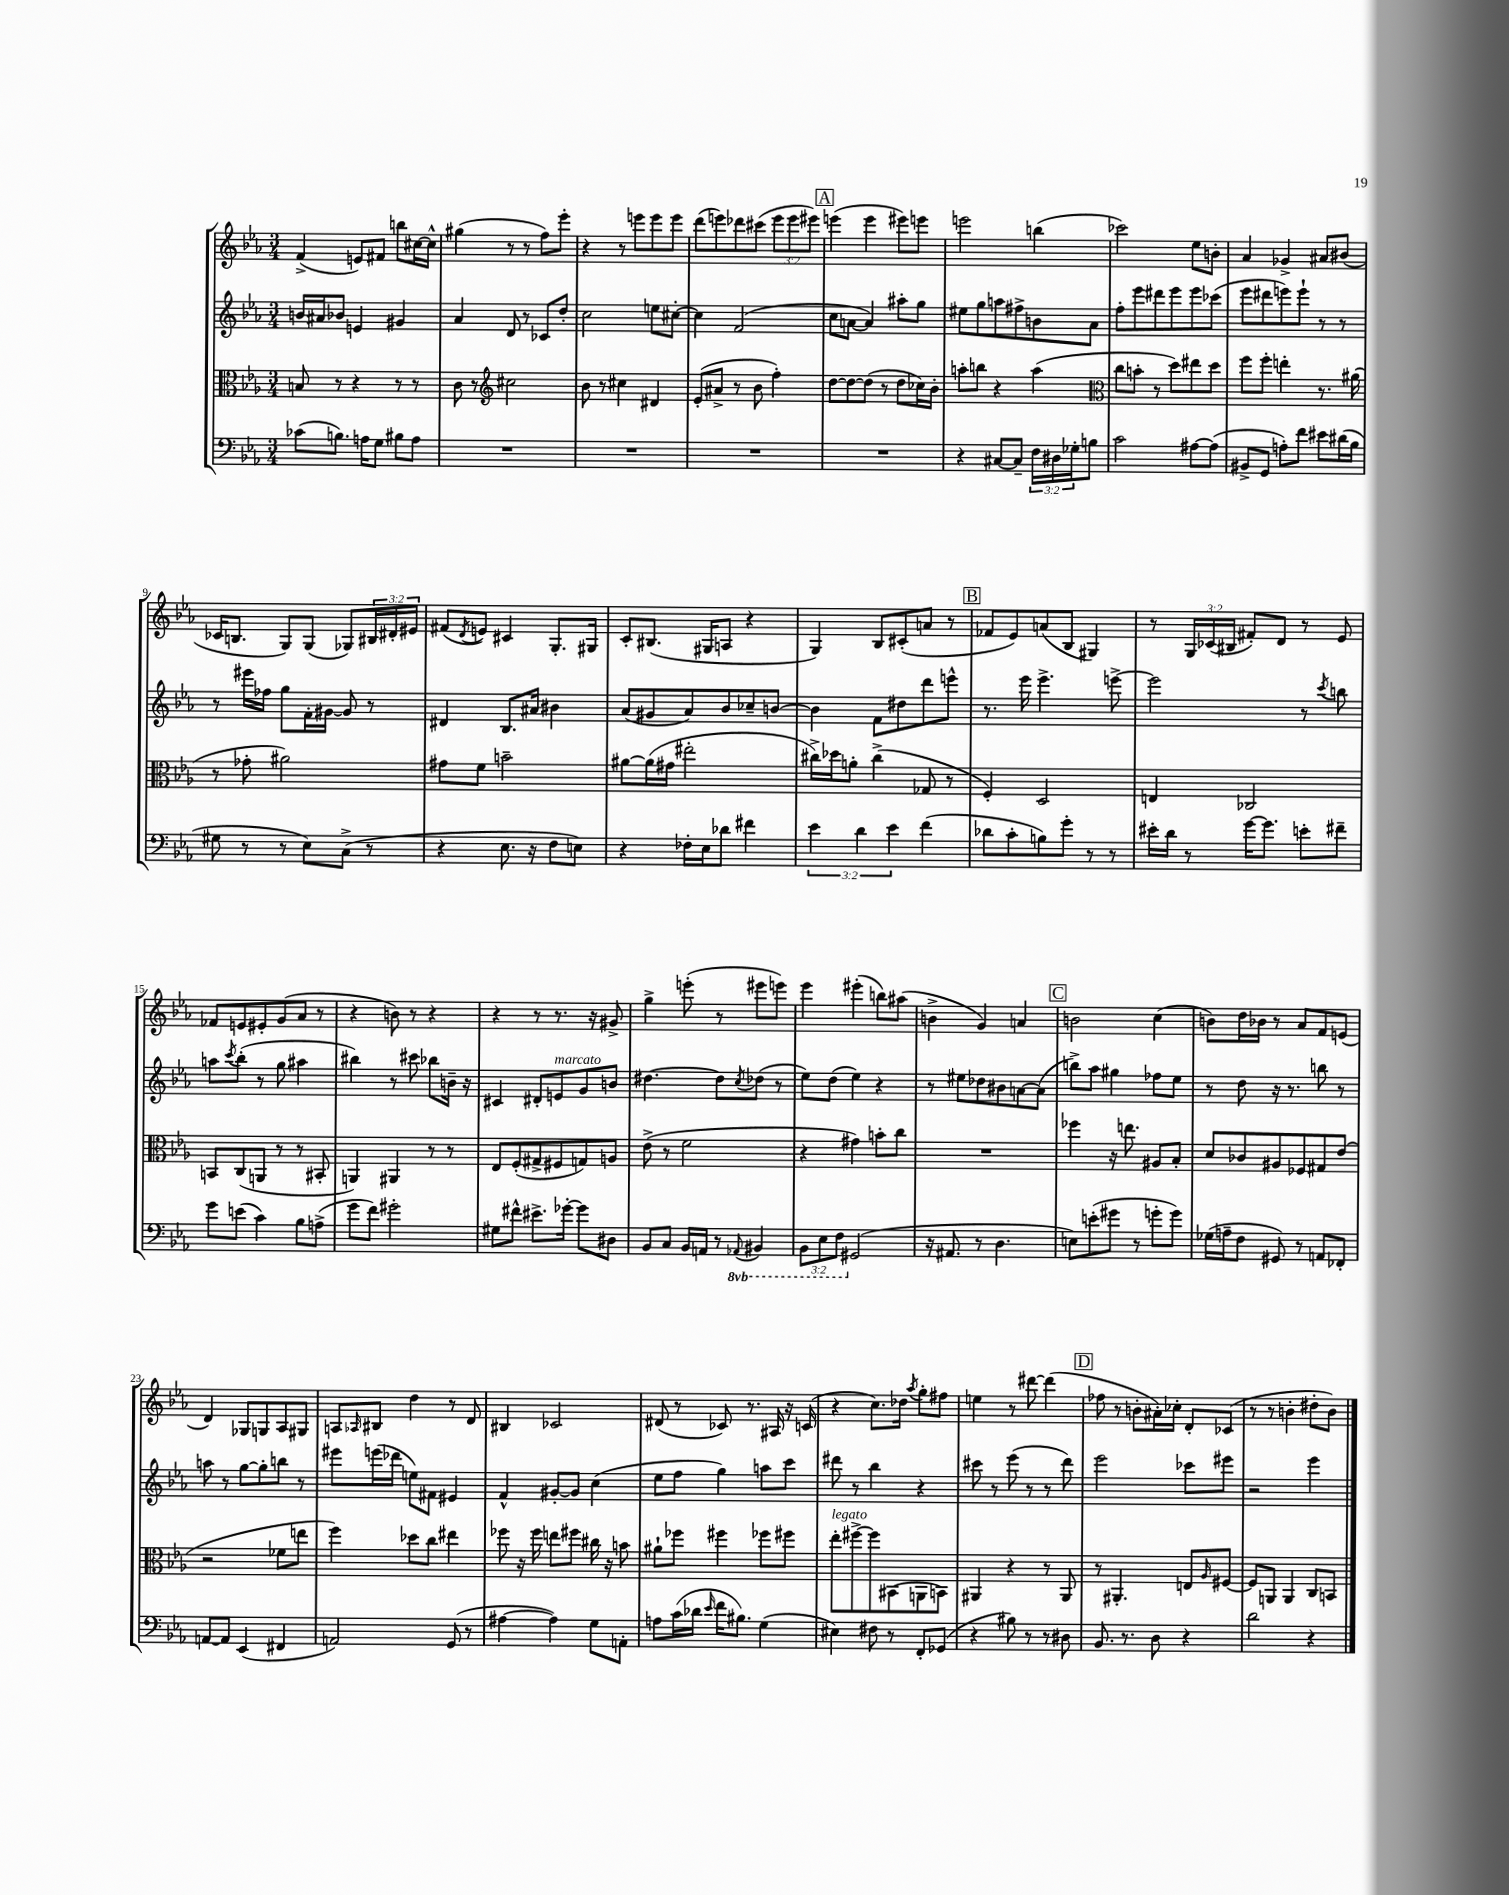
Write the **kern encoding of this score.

**kern	**kern	**kern	**kern
*staff4	*staff3	*staff2	*staff1
*clefF4	*clefC3	*clefG2	*clefG2
*k[b-e-a-]	*k[b-e-a-]	*k[b-e-a-]	*k[b-e-a-]
*M3/4	*M3/4	*M3/4	*M3/4
(8c-\L	8B/	16b/LL	(4f^/
.	.	16a#/J	.
8.B\J)	8r	8b-/J	.
.	4r	4e/	8e/L)
16A\LK	.	.	.
8G\J	.	.	8f#/J
8B#\L	8r	4g#/	8bb\L
8A\J	8r	.	[16cc#\L
.	.	.	16cc#^^\]JJ
=	=	=	=
2.r	8c\	4a-/	(4gg#\
.	8r	.	.
*	*clefG2	*	*
.	2cc#\	8d/	8r
.	.	8r	8r
.	.	8c-/L	8ff\L)
.	.	8dd'/J	8eee-'\J
=	=	=	=
2.r	8b-\	2cc\	4r
.	8r	.	.
.	4cc#\	.	8r
.	.	.	8eee\L
.	4d#/	8ee\L	8eee\
.	.	[8cc#'\J	8eee\J
=	=	=	=
2.r	(8e-'/L	4cc#\]	(8ddd\L
.	8a#^/J	.	8eee\)
.	8r	(2f/	8ddd-\
.	8b-\	.	(8ccc#\J
.	4ff'\)	.	12eee\L
.	.	.	12eee\
.	.	.	12eee#\J)
=	=	=	=
2.r	[8dd\L	8cc\L	(4eee\
.	8dd\_	[8a\J	.
.	(8dd\]J	4a/])	4eee\
.	8r	.	.
.	8dd\L	8aa#'\L	8eee#\L)
.	16cc-\L)	8gg\J	8eee\J
.	16b-'\JJ	.	.
=	=	=	=
4r	8aa'\L	8ee#\L	2eee\
.	8bb\J	8gg\	.
[8C#/L	4r	8aa\	.
8C#~/]J	.	8ff#^\	.
24F\LL	(4aa\	8b\	(4bb\
24D#\	.	.	.
24G-'\J	.	.	.
8B\J	.	8a-\J	.
=	=	=	=
*	*clefC3	*	*
2c\	8cc\L	8ff'\L	2ccc-\)
.	8b'\J	8eee-\	.
.	8r	8ddd#\	.
.	8dd\L)	8eee-\	.
[8A#\L	8ee#\	8eee-\	8ee-\L
(8A#\]J	8dd\J	(8ccc-\J	8b'\J
=	=	=	=
8BB#^/L	8ff\L	8eee-\L	4a-/
8GG/J	8ff'\J	8ddd#\	.
8A'\L)	4ee'\	8eee\)	4g-^/
8f\J	.	8eee`\J	.
8e#\L	8.r	8r	8a#/L
(16d#\L	.	8r	(8b#/J
16B-\JJ	(16a#\	.	.
=	=	=	=
8G#\	8r	8r	16c-/LK
.	.	.	8.B/J
8r	8g-'\	16eee#\LL	.
.	.	16ff-\JJ	.
8r	2a#\)	8gg\L	8G/L)
8E-\L)	.	16f'\L	(8G/J
.	.	[16g#\JJ	.
(8C^\J	.	8g#/]	8G-/L)
8r	.	8r	24B#/L
.	.	.	24d#'/
.	.	.	24e#/JJ
=	=	=	=
4r	8g#\L	4d#/	(8f#/L
.	.	.	8qd/
.	8f\J	.	8e/J)
8.E-\	2b~\	8.B-/L	4c#/
16r	.	16a#/Jk	.
8F\L	.	4b#\	8.G'/L
8E\J)	.	.	.
.	.	.	16G#/Jk
=	=	=	=
4r	[8a#\L	(8a-/L	8c'/L
.	(16a#\]L	8g#/	(8.B#/J
.	16g#\JJ	.	.
16F-'\LL	2ee#'\	8a-/)	.
16E-\J	.	.	16G#/LK
8d-\J	.	8b-/	8A/J
4f#\	.	8cc-~/	4r
.	.	[8b/J	.
=	=	=	=
6e-\	16cc#^\LL)	4b\]	4G/)
.	16dd-\J	.	.
.	8a'\J	.	.
6d\	.	.	.
.	(4cc#^\	8f\L	8B-/L
6e-\	.	.	.
.	.	8dd#\	(8c#'/
(4f\	8G-/	8ddd\	8a/J
.	8r	8eee^^\J	8r
=	=	=	=
8d-\L	4F'/)	8.r	8f-/L
8c'\	.	.	8e-/)
.	.	16eee-\	.
8B\)	2D/	4.eee-^\	(8a/
8g'\J	.	.	8B-/J
8r	.	.	4G#/)
8r	.	[8eee^\	.
=	=	=	=
16e#'\LL	4E/	2eee\]	8r
16d\JJ	.	.	.
8r	.	.	24G/LL
.	.	.	(24c-/
.	.	.	24B#/JJ
[16g\LK	2C-/	.	8f#'/L)
8.g\]J	.	.	.
.	.	.	8d/J
8e'\L	.	8r	8r
.	.	8qccc/	.
8f#~\J	.	8bb\	8e-/
=	=	=	=
8g\L	8BB/L	8aa\L	8f-/L
.	.	8qccc/	.
(8e\J	(8C/	(8bb-'\J	8e/
4c\)	8AA/J	8r	8e#'/
.	8r	8gg\	(8g/
8B-\L	8r	4aa#\	8a-/J
(8A^\J	8BB#'/	.	8r
=	=	=	=
8g\L	4AA/)	4bb#\)	4r
8f\J)	.	.	.
2g#'\	4AA#/	8r	8b\)
.	.	8ccc#\	8r
.	8r	8bb-\L	4r
.	8r	16b~\Jk	.
.	.	16r	.
=	=	=	=
8G#\L	8E-/L	4c#/	4r
8f#^^\J	(8F'/	.	.
8.e#^\L	8G#^/	8d#'/L	8r
.	8F#/	8e/	8.r
[16g-'\Jk	.	.	.
8g-\]L	8G/)	8g/	.
.	.	.	16r
8D#\J	8A/J	8b/J	8g#^/
=	=	=	=
8BB-/L	(8e-^\	[4.dd#\	4gg^\
8C/J	8r	.	.
16BB-/LL	2f\	.	(8eee'\
16AA/JJ	.	.	.
8r	.	8dd#\]L	8r
8qqAAA-/	.	8qcc/	.
4BBB#/	.	(8dd-\J	8eee#\L
.	.	8r	8eee\J)
=	=	=	=
12BBB-\L	4r	8ee-\L)	4eee-\
12EE-\	.	.	.
.	.	(8dd\J	.
12FF\J	.	.	.
(2GG#/	4g#\)	4ee-\)	(4eee#'\
.	8b'\L	4r	8bb\L)
.	8cc\J	.	(8aa#\J
=	=	=	=
16r	2.r	8r	4b^\
8.AA#/	.	.	.
.	.	8ee#\L	.
8r	.	8dd-\	4g/)
4.D\	.	8b#\	.
.	.	[8a\	4a/
.	.	(8a\]J	.
=	=	=	=
8E\L)	4ff-\	8bb^\L)	2b\
(8e'\	.	8aa-\J	.
8g#\J	16r	4gg#\	.
.	8.ee\	.	.
8r	.	.	.
8g'\L	8A#/L	8ff-\L	(4cc\
8g\J)	8B-'/J	8ee-\J	.
=	=	=	=
(16G-\LL	8d/L	8r	8b\L)
16A~\J	.	.	.
8F\J	8c-/	8dd\	16dd\L
.	.	.	16b-\JJ
8GG#/)	8A#/	16r	8r
.	.	8.r	.
8r	8F-/	.	8a-/L
8AA/L	8G#/	8bb\	8f/
8FF-'/J	(8e-/J	8r	(8e/J
=	=	=	=
[8AA/L	2r	8aa\	4d/)
8AA/]J	.	8r	.
(4EE-/	.	[8gg\L	8G-/L
.	.	8gg'\]	8G/
4FF#/	8f-\L	8bb\J	8A-/
.	8ee\J	8r	8G#/J
=	=	=	=
2AA/)	4ff\)	8eee#\L	8A/L
.	.	.	16qqA-/
.	.	(16eee\L	8B#/J
.	.	16ddd-\JJ	.
.	8dd-\L	8ee\L)	4dd\
.	8cc\J	8f#\J	.
(8GG/	4ee#\	4e#/	8r
8r	.	.	8d/
=	=	=	=
[4A#\	8ff-\	4f^^/	4B#/
.	16r	.	.
.	16ff-\	.	.
4A#\])	8ee\L	[8g#'/L	2c-/
.	8ff#\J	8g#/]J	.
8G\L	16cc#\	(4cc\	.
.	16r	.	.
8AA'\J	8b\	.	.
=	=	=	=
8A\L	8a#`\L	8ee-\L	(8d#/
(16c\L	8ff-\J	8ff\J	8r
16d-\JJ	.	.	.
16qqe-/	.	.	.
16f\LK	4ff#\	4gg\)	8c-/)
8.B#\J)	.	.	.
.	.	.	8.r
(4G\	8ff-\L	8aa\L	.
.	.	.	16A#/
.	8ff#\J	8ccc\J	16r
.	.	.	(16c/
=	=	=	=
4E#\)	8ee-'\L	8ddd#\	4r
.	[8ff#^\	8r	.
8F#\	8ff#\]	4bb-\	8.cc\L)
8r	(8BB#\	.	.
.	.	.	16dd-\Jk
.	.	.	8qaa-/
8FF'/L	8AA\	4r	8gg'\L
(8GG-/J	8BB\J)	.	8ff#\J
=	=	=	=
4r	4AA#/	8ccc#\	4ee\
.	.	8r	.
8B#\)	4r	(8eee-\	8r
8r	.	8r	[8ddd#\
8r	8r	8r	(4ddd#\]
8D#\	8AA#/	8ddd\)	.
=	=	=	=
8.BB-/	8r	2eee-\	8ff-\
.	4.AA#'/	.	8r
8.r	.	.	.
.	.	.	8b'\L
8D\	.	.	16a#'\L)
.	.	.	16cc-'\JJ
4r	8E/L	8ccc-\L	8d'/L
.	16qqA-/	.	.
.	[8F#/J	8eee#\J	(8c-/J
=	=	=	=
2d\	8F#/]L	2r	8r
.	8AA/J	.	8r
.	4AA/	.	4b'\
4r	8C/L	4eee-\	8dd#'\L
.	8BB/J	.	8b\J)
==	==	==	==
*-	*-	*-	*-
